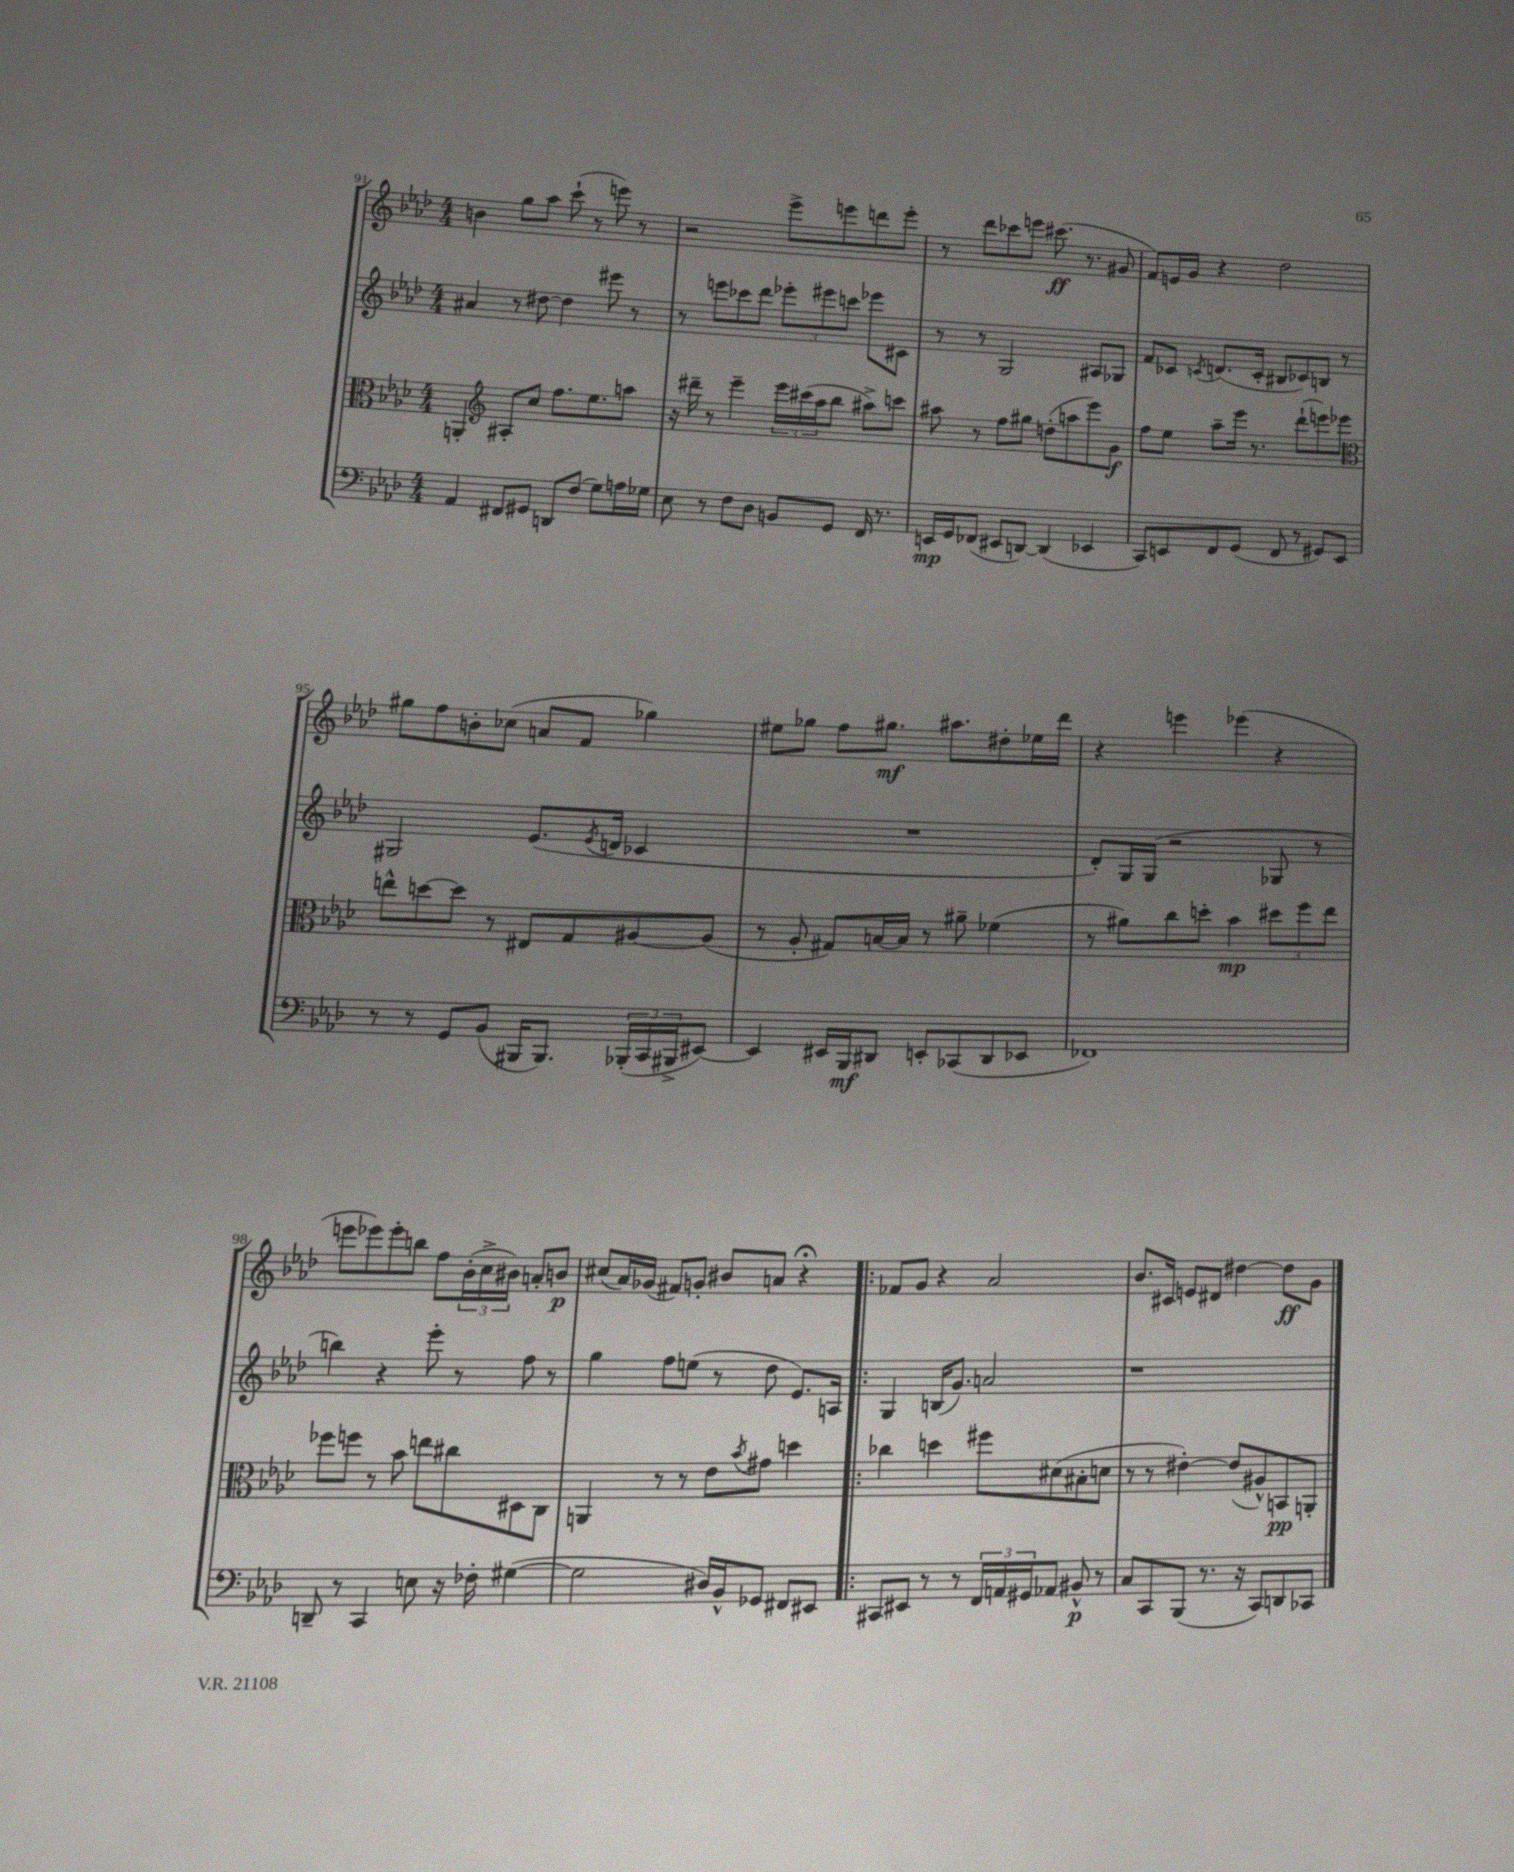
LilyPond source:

<<
\new StaffGroup <<
\new Staff = "s0" {
    \clef treble \key aes \major \numericTimeSignature \time 4/4
    b'4 g''8 aes''8 c'''8-!( r8 e'''8) r8 |
    r2 ees'''8-> e'''8 d'''8 e'''8-. |
    r8 des'''8 ces'''8 e'''8 cis'''8.\ff( r8. gis'8 |
    f'8) e'16 g'16 r4 des''2 |
    gis''8 f''8 b'8-. ces''8( a'8 f'8 ges''4) |
    eis''8 ges''8 f''8 gis''8.\mf ais''8. dis''8-. ees''16 des'''16 |
    r4 e'''4 ees'''4( r4 |
    e'''8 ees'''8) ees'''8-. b''8 f''8 \tuplet 3/2 { bes'16-.( c''16-> bis'16) } a'8-. b'8\p |
    cis''8( aes'16) ges'16( fis'8) g'8-. bis'8 a'8 r4\fermata |
    \bar ".|:" fes'8 g'8 r4 aes'2 |
    bes'8. cis'16 e'8 dis'8 dis''4~ dis''8\ff g'8 \bar "|." |
}
\new Staff = "s1" {
    \clef treble \key aes \major \numericTimeSignature \time 4/4
    ais'4 r8 dis''8~ dis''4 eis'''8 r8 |
    r8 e'''8 ces'''8 des'''8 \tuplet 3/2 { ees'''8-. eis'''8 c'''8 } ees'''8 cis'8 |
    r8 r8 g2 ais8 ges8 |
    f'8 ces'8 \acciaccatura { c'8 } d'8.( c'16-. bis8 ces'8) b8 r8 |
    gis2 ees'8.( \acciaccatura { ees'8 } d'16 ces'4 |
    R1 |
    des'8-.) g16 g16( r2 ges8 r8 |
    b''4) r4 ees'''8-. r8 f''8 r8 |
    g''4 f''8 e''8( r8 des''8 ees'8.) a16 |
    \bar ".|:" g4 b16( g'8.) a'2 |
    r1 \bar "|." |
}
\new Staff = "s2" {
    \clef alto \key aes \major \numericTimeSignature \time 4/4
    a,4-. \clef treble ais8-. c''8 f''8. ees''8. a''8 |
    r16 dis'''16-- r8 ees'''4-- \tuplet 3/2 { ees'''16 cis'''16( aes''16 } bes''8 ais''8->) c'''8 |
    ais''8 r8 f''8 gis''8 d''8-.( a''8 ees'''8) g'8\f |
    f''8 ees''8 aes''8-- ees'''16 r8. des'''8-!( e'''8) ees'''8 |
    \clef alto e''8-^ d''8~ d''8 r8 eis8 g8 ais8~ ais8( |
    r8 aes8-. gis8) b16~ b16 r8 ais'8-- fes'4( |
    r8 ais'8) c''8 d''8-. bes'4\mp \tuplet 3/2 { dis''8 f''8 ees''8 } |
    fes''8 f''8 r8 bes'8 e''8 cis''8 dis8 c8 |
    a,4 r8 r8 ees'8 \acciaccatura { bes'8 } gis'8 d''4 |
    \bar ".|:" ces''4 d''4 fis''8 dis'8( bis8-. d'8 |
    r8 r8 eis'4~-.) eis'8( ais8-^) b,8\pp a,8-. \bar "|." |
}
\new Staff = "s3" {
    \clef bass \key aes \major \numericTimeSignature \time 4/4
    aes,4 fis,8 gis,8 d,8 f8( g8) a16 ges16 |
    ees8 r8 f8 des8 b,8 g,8 f,16 r8. |
    e,16\mp g,16 fes,8( eis,8 d,8~) d,4( ees,4 |
    c,8) e,8 f,8 g,8( f,8 r8 gis,8) e,8 |
    r8 r8 g,8 bes,8( bis,,16 bis,,8.) \tuplet 3/2 { bes,,16-.( c,16 bis,,16-> } eis,8~) |
    eis,4 eis,16 bes,,16\mf dis,8 e,8-. ces,8( dis,8 ees,8 |
    fes,1) |
    d,8-- r8 c,4 e8 r16 fes16-. gis4~( |
    gis2 dis16) bes,16-^ ges,8 fis,8 eis,8 |
    \bar ".|:" cis,8 eis,8 r8 r8 \tuplet 3/2 { f,16 a,16 gis,16 } aes,8 bis,8-^\p r8 |
    c8 c,8 bes,,8( r8. r16 c,8) d,8 ces,8 \bar "|." |
}
>>
>>
\layout { \context { \Score currentBarNumber = #91 } }
